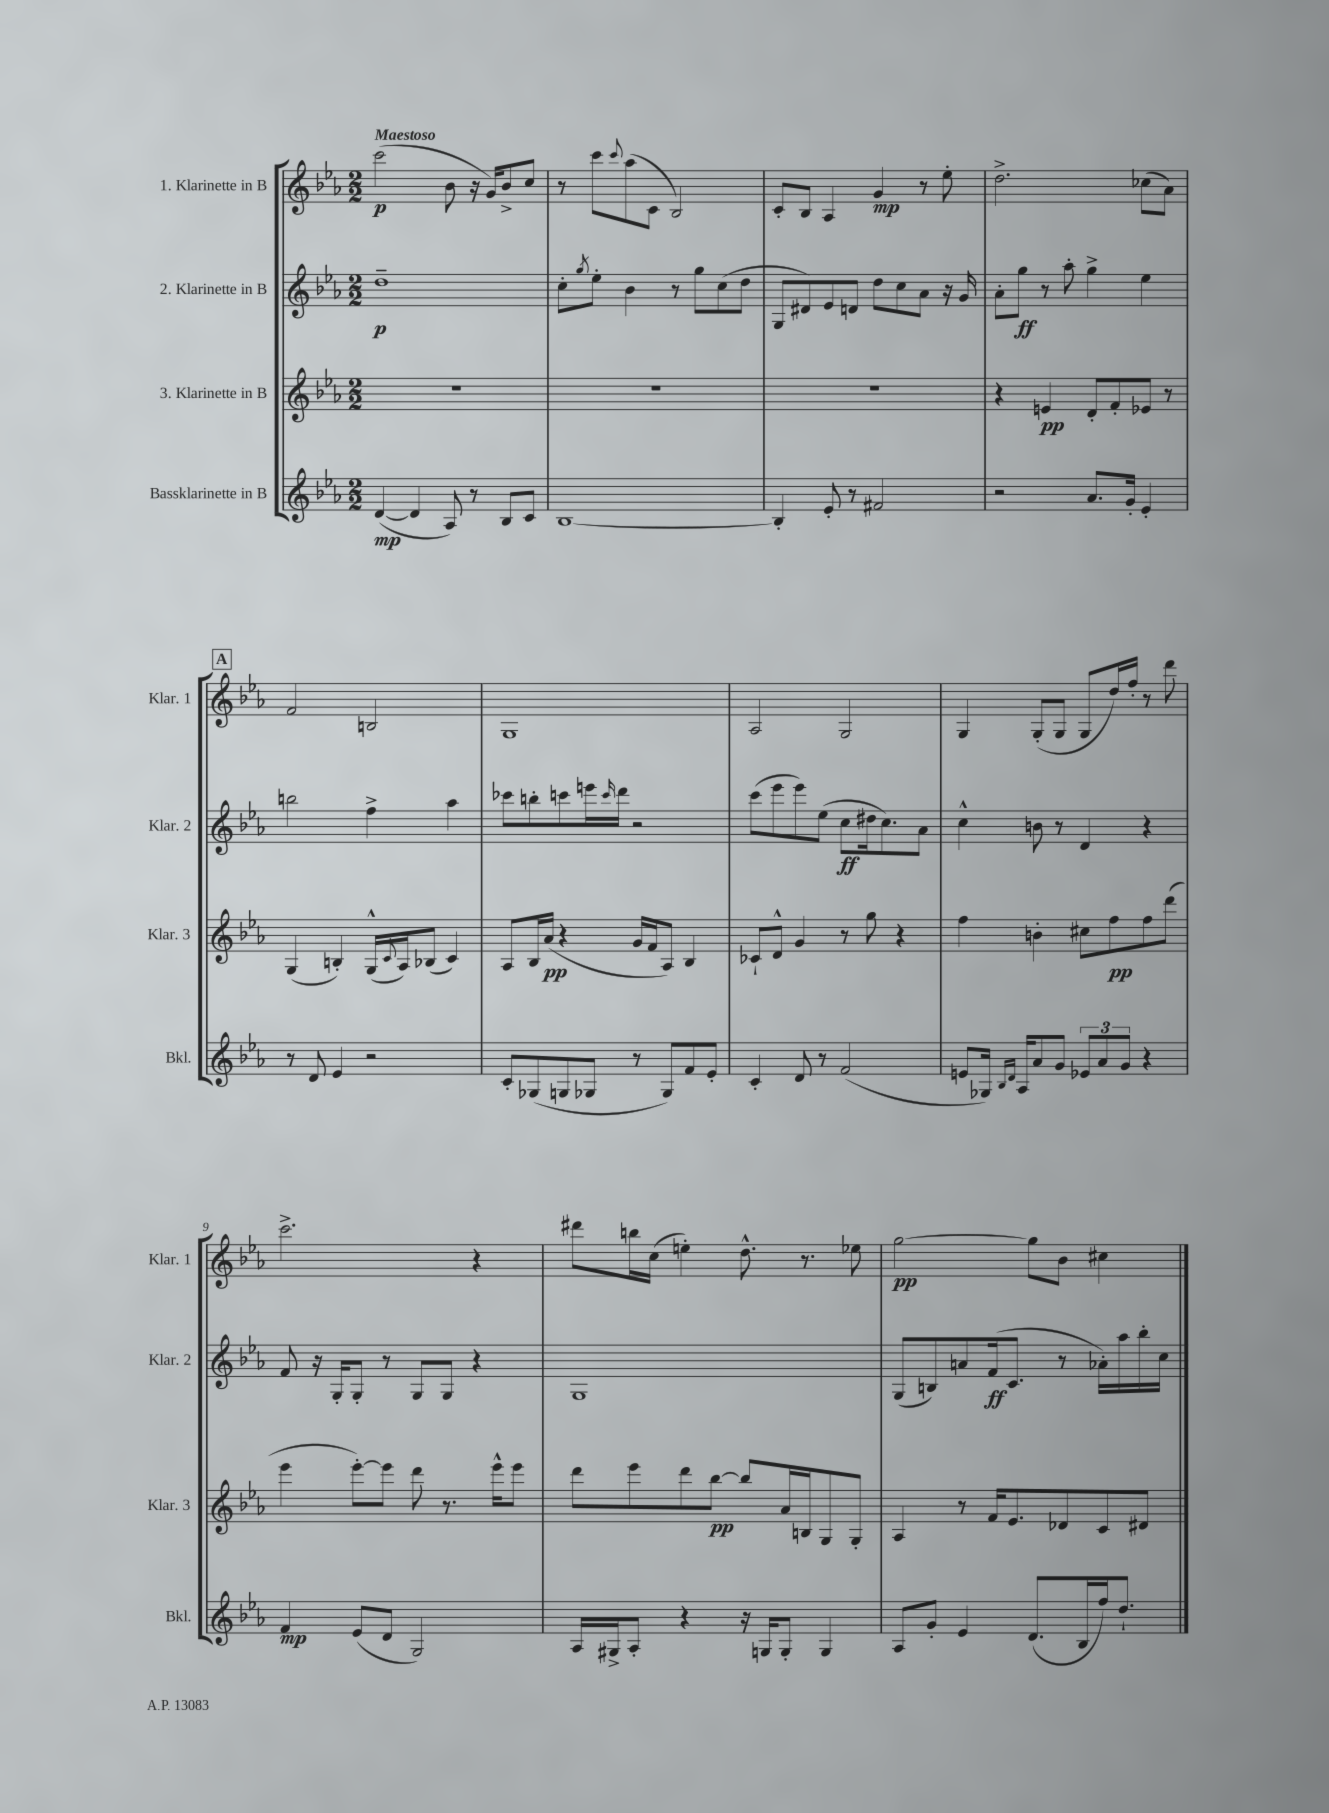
<<
\new StaffGroup <<
\new Staff = "s0" \with { instrumentName = "1. Klarinette in B" shortInstrumentName = "Klar. 1" } {
    \clef treble \key ees \major \numericTimeSignature \time 2/2 \tempo "Maestoso"
    c'''2\p( bes'8 r16 g'16) bes'8-> c''8 |
    r8 c'''8 \appoggiatura { c'''8 } aes''8( c'8 bes2) |
    c'8-. bes8 aes4 g'4\mp r8 ees''8-. |
    d''2.-> ces''8( aes'8) |
    \mark \markup { \box "A" } f'2 b2 |
    g1 |
    aes2 g2 |
    g4 g8-.( g8 g8 d''16) f''16-. r8 d'''8 |
    c'''2.-> r4 |
    dis'''8 b''16 c''16( e''4-.) d''8.-^ r8. ees''8 |
    g''2~\pp g''8 bes'8 cis''4 \bar "|." |
}
\new Staff = "s1" \with { instrumentName = "2. Klarinette in B" shortInstrumentName = "Klar. 2" } {
    \clef treble \key ees \major \numericTimeSignature \time 2/2
    d''1--\p |
    c''8-. \acciaccatura { g''8 } ees''8-. bes'4 r8 g''8 c''8( d''8 |
    g8 dis'8) ees'8 d'8 d''8 c''8 aes'8 r16 g'16 |
    aes'8-. g''8\ff r8 aes''8-. g''4-> ees''4 |
    \mark \markup { \box "A" } b''2 f''4-> aes''4 |
    ces'''8 b''8-. c'''8 e'''16 \grace { c'''16 } d'''16 r2 |
    c'''8( ees'''8 ees'''8) ees''8( c''8\ff dis''16 c''8.) aes'8 |
    c''4-^ b'8 r8 d'4 r4 |
    f'8 r16 g16-. g8-. r8 g8 g8 r4 |
    g1 |
    g8( b8) a'8 f'16\ff( c'8. r8 aes'16-.) aes''16 bes''16-. c''16 \bar "|." |
}
\new Staff = "s2" \with { instrumentName = "3. Klarinette in B" shortInstrumentName = "Klar. 3" } {
    \clef treble \key ees \major \numericTimeSignature \time 2/2
    R1 |
    R1 |
    R1 |
    r4 e'4\pp d'8-. f'8-. ees'8 r8 |
    \mark \markup { \box "A" } g4( b4-.) g16-^( \appoggiatura { c'8 } aes16) bes8( c'4) |
    aes8 bes16 aes'16\pp( r4 g'16 f'16 aes8) bes4 |
    ces'8-! d'8-^ g'4 r8 g''8 r4 |
    f''4 b'4-. cis''8 f''8\pp f''8 d'''8( |
    ees'''4 ees'''8~-.) ees'''8 d'''8 r8. ees'''16-^ ees'''8 |
    d'''8 ees'''8 d'''8 bes''8~\pp bes''8 aes'16 b16 g8 g8-. |
    aes4 r8 f'16 ees'8. des'8 c'8 dis'8 \bar "|." |
}
\new Staff = "s3" \with { instrumentName = "Bassklarinette in B" shortInstrumentName = "Bkl." } {
    \clef treble \key ees \major \numericTimeSignature \time 2/2
    d'4~\mp( d'4 aes8) r8 bes8 c'8 |
    bes1~ |
    bes4-. ees'8-. r8 fis'2 |
    r2 aes'8. g'16-. ees'4-. |
    \mark \markup { \box "A" } r8 d'8 ees'4 r2 |
    c'8-. ges8( g8 ges8 r8 ges8) f'8 ees'8-. |
    c'4-. d'8 r8 f'2( |
    e'8 ges16) \grace { bes16 d'16 } aes16 aes'8 g'8 \tuplet 3/2 { ees'8 aes'8 g'8 } r4 |
    f'4\mp ees'8( d'8 g2) |
    aes16 gis16-> aes8-. r4 r16 g16 g8-. g4 |
    aes8 g'8-. ees'4 d'8.( bes16 f''16) d''8.-! \bar "|." |
}
>>
>>
